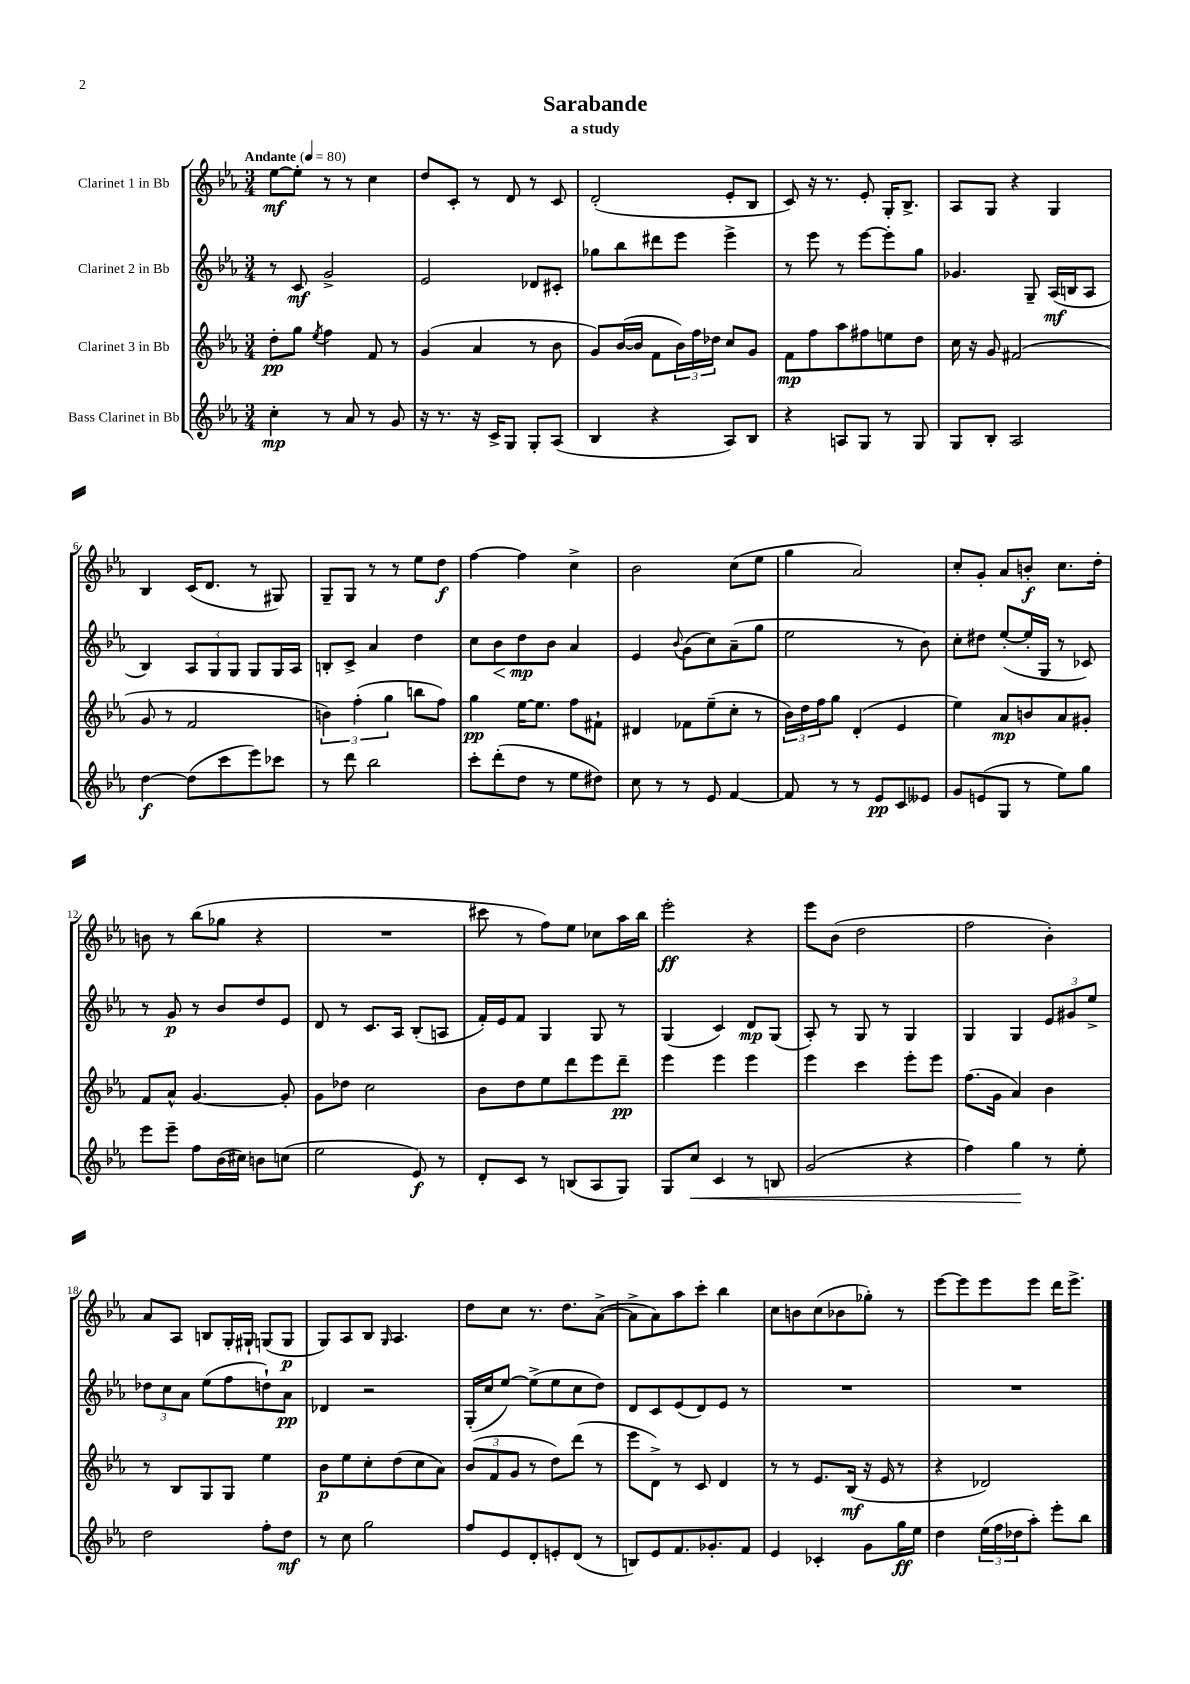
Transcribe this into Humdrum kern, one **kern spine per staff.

**kern	**kern	**kern	**kern
*staff4	*staff3	*staff2	*staff1
*clefG2	*clefG2	*clefG2	*clefG2
*k[b-e-a-]	*k[b-e-a-]	*k[b-e-a-]	*k[b-e-a-]
*M3/4	*M3/4	*M3/4	*M3/4
*MM80	*MM80	*MM80	*MM80
4cc'	8dd'	8r	[8ee-
.	8gg	8c	8ee-']
.	8qee-	.	.
8r	4ff	2g^	8r
8a-	.	.	8r
8r	8f	.	4cc
8g	8r	.	.
=	=	=	=
16r	(4g	2e-	8dd
8.r	.	.	.
.	.	.	8c'
16r	4a-	.	8r
16c^	.	.	.
8G	.	.	8d
8G'	8r	8d-	8r
(8A-	8b-	8c#'	8c
=	=	=	=
4B-	8g)	8gg-	(2d'
.	([16b-	8bb-	.
.	16b-]	.	.
4r	8f	8ddd#	.
.	24b-)	8eee-	.
.	24ff	.	.
.	24dd-	.	.
8A-)	8cc	4eee-^	8e-'
8B-	8g	.	8B-
=	=	=	=
4r	8f	8r	8c)
.	8ff	8eee-	16r
.	.	.	8.r
8A	8aa-	8r	.
8G	8ff#	[8eee-	8e-'
8r	8ee	8eee-']	16G'
.	.	.	8.B-^
8G	8dd	8gg	.
=	=	=	=
8G	16cc	4.g-	8A-
.	16r	.	.
8B-'	8g	.	8G
2A-	(2f#	.	4r
.	.	8G~	.
.	.	(16A-	4G
.	.	16B	.
.	.	8A-	.
=	=	=	=
[4dd	8g	4B-)	4B-
.	8r	.	.
(8dd]	2f	12A-	(16c
.	.	.	8.d
.	.	12G	.
8ccc	.	.	.
.	.	12G	.
8eee-)	.	8G	8r
8ccc-	.	16G	8G#)
.	.	16A-	.
=	=	=	=
8r	6b)	8B'	8G~
8ddd	.	8c^	8G
.	(6ff'	.	.
2bb-	.	4a-	8r
.	6gg	.	.
.	.	.	8r
.	8bb	4dd	8ee-
.	8ff)	.	8dd
=	=	=	=
8ccc'	4gg	8cc	[4ff
(8ddd'	.	8b-	.
8dd	[16ee-	8dd	4ff]
.	8.ee-]	.	.
8r	.	8b-	.
8ee-	8ff	4a-	4cc^
8dd#)	8f#`	.	.
=	=	=	=
8cc	4d#	4e-	2b-
8r	.	.	.
.	.	8qqb-	.
8r	8f-	(8g	.
8e-	(8ee-~	8cc)	.
[4f	8cc'	(8a-~	(8cc
.	8r	8gg	8ee-
=	=	=	=
8f]	24b-)	2ee-	4gg
.	24dd	.	.
.	24ff	.	.
8r	8gg	.	.
8r	(4d'	.	2a-)
8e-	.	.	.
8c	4e-	8r	.
8e--	.	8b-)	.
=	=	=	=
8g	4ee-)	8cc'	8cc'
(8e	.	8dd#	8g'
8G	8a-	([8ee-'	8a-
8r	8b	16ee-']	8b'
.	.	16G	.
8ee-)	8a-	8r	8.cc
8gg	8g#'	8c-)	.
.	.	.	16dd'
=	=	=	=
8eee-	8f	8r	8b
8eee-~	8a-^^	8g	8r
8ff	[4.g	8r	(8bb-
(16b-	.	8b-	8gg-
16cc#)	.	.	.
8b	.	8dd	4r
(8cc	8g']	8e-	.
=	=	=	=
2ee-	8g	8d	2.r
.	8dd-	8r	.
.	2cc	8.c	.
.	.	16A-	.
8e-)	.	(8B-'	.
8r	.	8A	.
=	=	=	=
8d'	8b-	16f')	8ccc#
.	.	16e-	.
8c	8dd	8f	8r
8r	8ee-	4G	8ff)
(8B	8ddd	.	8ee-
8A-	8eee-	8G	8cc-
8G)	8ddd~	8r	16aa-
.	.	.	16bb-
=	=	=	=
8G	4eee-	(4G	2eee-'
8cc	.	.	.
4c	4eee-	4c)	.
8r	4eee-	8d	4r
8B	.	(8G	.
=	=	=	=
(2g	4eee-	8A-')	8eee-
.	.	8r	(8b-
.	4ccc	8G	2dd
.	.	8r	.
4r	8eee-'	4G	.
.	8eee-	.	.
=	=	=	=
4ff)	(8.ff	4G	2ff
.	16g	.	.
4gg	4a-)	4G	.
8r	4b-	12e-	4b-')
.	.	12g#	.
8ee-'	.	.	.
.	.	12ee-^	.
=	=	=	=
2dd	8r	12dd-	8a-
.	.	12cc	.
.	8B-	.	8A-
.	.	12a-	.
.	8G	(8ee-	8B
.	8G	8ff	16G'
.	.	.	16G#`
8ff'	4ee-	8dd`)	(8G
8dd	.	8a-	8G
=	=	=	=
8r	8b-	4d-	8G)
8cc	8ee-	.	8A-
2gg	8cc'	2r	8B-
.	.	.	16qqG
.	(8dd	.	4.A-
.	8cc	.	.
.	8a-)	.	.
=	=	=	=
8ff	(12b-	(16G'	8dd
.	.	16cc	.
.	12f	.	.
8e-	.	[8ee-)	8cc
.	12g	.	.
8d'	8r	(8ee-^]	8.r
8e'	8dd)	8ee-	.
.	.	.	8.dd
(8d	(8ddd	8cc	.
8r	8r	8dd)	([8a-^
=	=	=	=
8B)	8eee-	8d	8a-^]
8e-	8d^)	8c	8a-)
8.f	8r	(8e-	8aa-
.	8c	8d)	8ccc'
8.g-'	.	.	.
.	4d	8e-	4bb-
8f	.	8r	.
=	=	=	=
4e-	8r	2.r	8cc
.	8r	.	8b
4c-'	8.e-	.	(8cc
.	.	.	8b-
.	(16B-	.	.
8g	16r	.	8gg-')
.	16e-	.	.
16gg	8r	.	8r
16ee-	.	.	.
=	=	=	=
4dd	4r	2.r	[8eee-
.	.	.	8eee-]
(24ee-	2d-)	.	8eee-
24ff	.	.	.
24dd-	.	.	.
8aa-')	.	.	8eee-
8eee-'	.	.	16ddd
.	.	.	8.eee-^
8bb-	.	.	.
==	==	==	==
*-	*-	*-	*-
